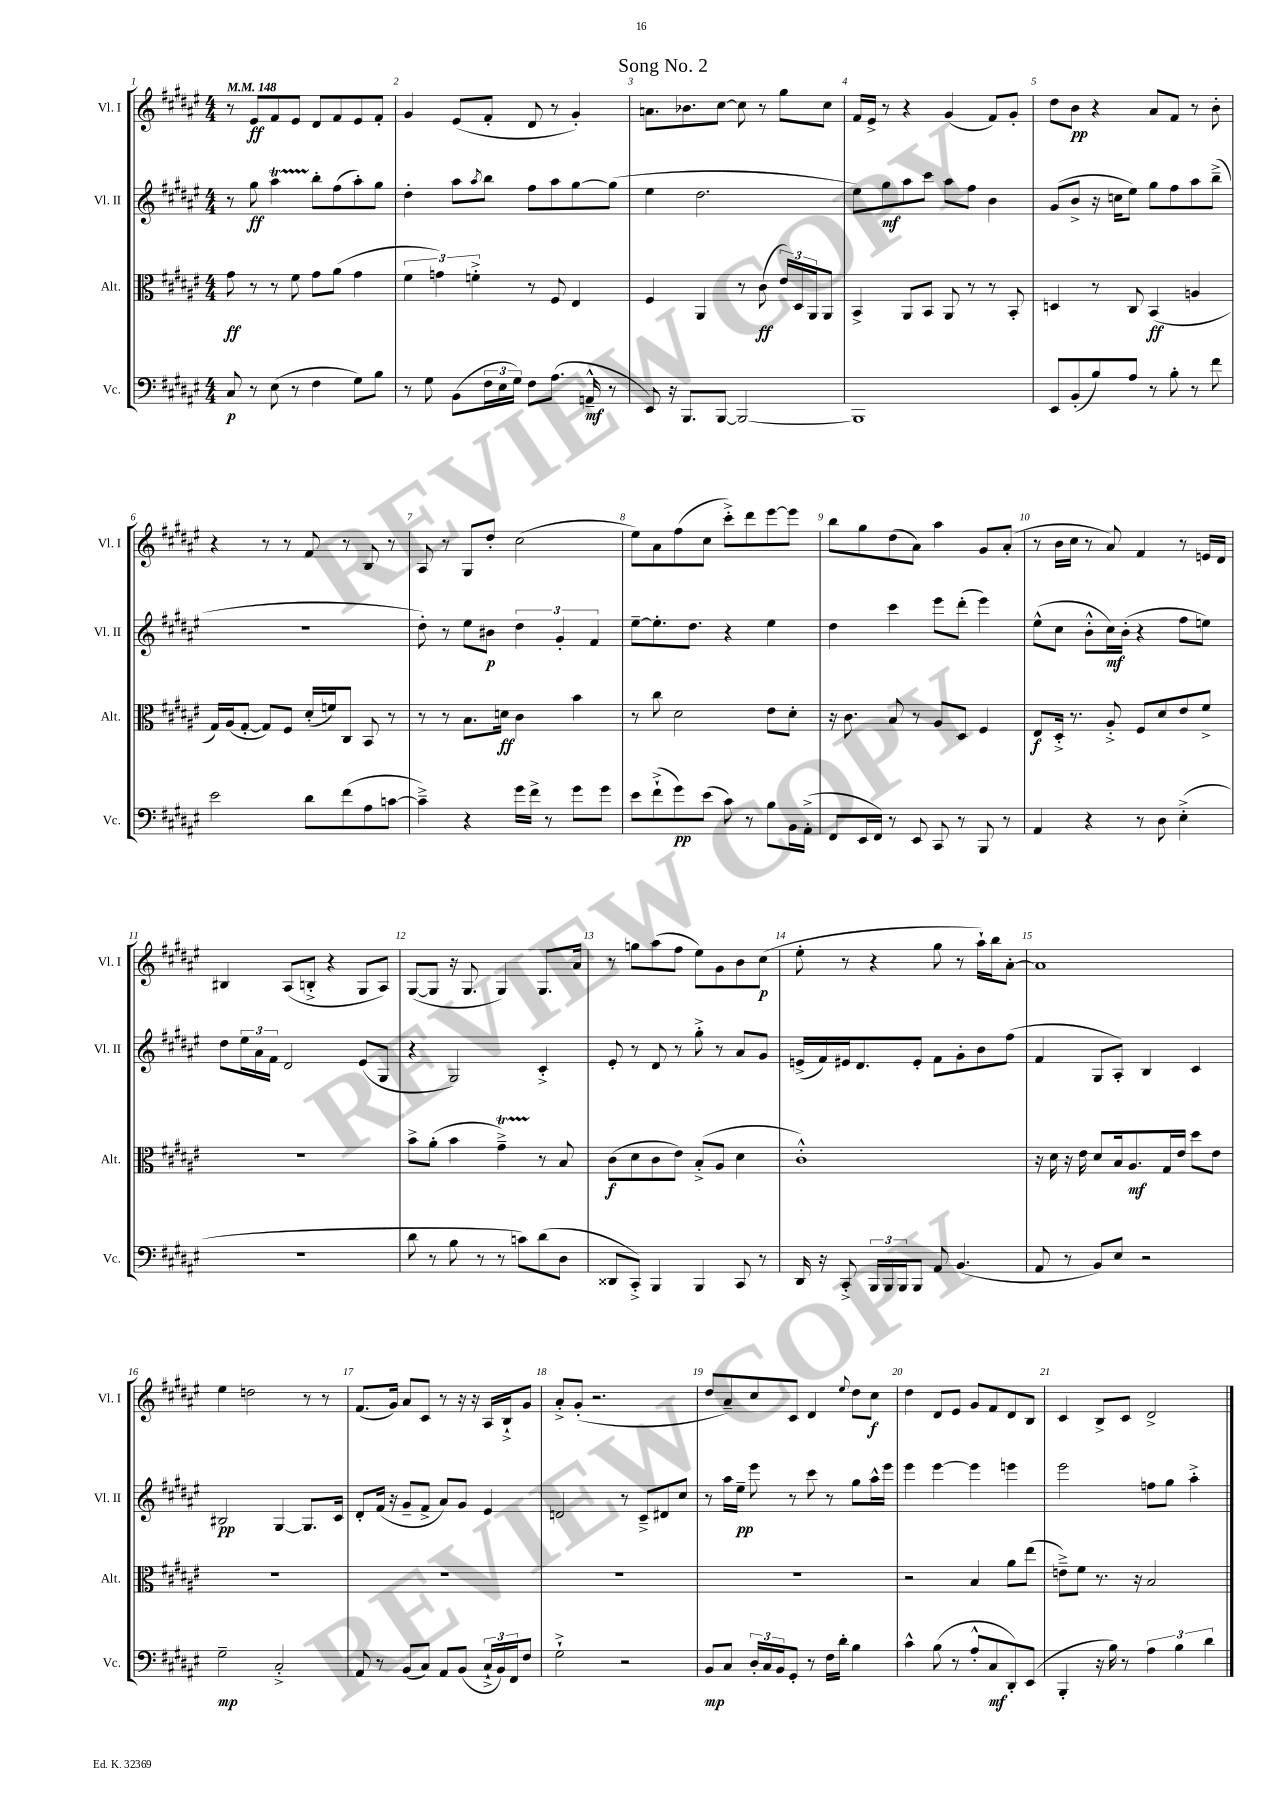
\header { title = "Song No. 2" }
<<
\new StaffGroup <<
\new Staff = "s0" \with { instrumentName = "Vl. I" shortInstrumentName = "Vl. I" } {
    \clef treble \key fis \major \numericTimeSignature \time 4/4 \tempo 4 = 148
    r8 eis'8\ff fis'8 eis'8 dis'8 fis'8 eis'8 fis'8-. |
    gis'4 eis'8( fis'8-. dis'8 r8 gis'4-.) |
    a'8. bes'8. cis''8~ cis''8 r8 gis''8 cis''8 |
    fis'16 eis'16-> r8 r4 gis'4( fis'8) gis'8-. |
    dis''8 b'8\pp r4 ais'8 fis'8 r8 b'8-. |
    r4 r8 r8 fis'8 r8 b8 r8 |
    ais8 r8 gis8 dis''8-. cis''2( |
    eis''8) ais'8 fis''8( cis''8 cis'''8-.->) dis'''8 eis'''8~ eis'''8 |
    b''8 gis''8 dis''8( ais'8) ais''4 gis'8 ais'8-.( |
    r8 b'16 cis''16 r8 ais'8) fis'4 r8 e'16 dis'16 |
    bis4 ais8( b8-.-> r4 gis8 ais8) |
    gis8~( gis8 r16 gis8. gis4) gis8. ais'16 |
    r8 g''8 ais''8( fis''8 eis''8) gis'8 b'8 cis''8\p( |
    eis''8-. r8 r4 gis''8 r8 ais''16-!) b''16 ais'8~-. |
    ais'1 |
    eis''4 d''2 r8 r8 |
    fis'8.( gis'16) ais'8 cis'8 r8 r16 r16 ais16 b16-!-> gis'8 |
    ais'8-.-> gis'8-.( r2. |
    dis''8 ais'8--) cis''8 cis'8 dis'4 \appoggiatura { eis''8 } dis''8 cis''8\f |
    dis''4 dis'8 eis'8 gis'8 fis'8 dis'8 b8 |
    cis'4 b8-> cis'8 dis'2-> \bar "|." |
}
\new Staff = "s1" \with { instrumentName = "Vl. II" shortInstrumentName = "Vl. II" } {
    \clef treble \key fis \major \numericTimeSignature \time 4/4
    r8 gis''8\ff ais''4\startTrillSpan b''8-.\stopTrillSpan fis''8( ais''8-.) gis''8 |
    dis''4-. ais''8 \acciaccatura { ais''8 } b''8 fis''8 ais''8 gis''8~ gis''8( |
    eis''4 dis''2. |
    eis''8) gis''8\mf ais''8 cis'''8 ais''8 fis''8 b'4 |
    gis'8( b'8-> r16 c''16 eis''8) gis''8 fis''8 ais''8 b''8--->( |
    R1 |
    dis''8-.) r8 eis''8 bis'8\p \tuplet 3/2 { dis''4 gis'4-. fis'4 } |
    eis''8~-- eis''8.-. dis''8. r4 eis''4 |
    dis''4 cis'''4 eis'''8 dis'''8-.( eis'''4) |
    eis''8-^( cis''8 b'8-.-^ cis''16\mf) b'16-.( r4 fis''8 e''8) |
    dis''8 \tuplet 3/2 { eis''16 ais'16 fis'16 } dis'2 eis'8( gis8 |
    r4 gis2) cis'4-.-> |
    eis'8-. r8 dis'8 r8 gis''8-.-> r8 ais'8 gis'8 |
    e'16->( fis'16) eis'16 dis'8. eis'8-. fis'8 gis'8-. b'8 fis''8( |
    fis'4 gis8 ais8-.) b4 cis'4 |
    bis2\pp gis4~ gis8. cis'16 |
    dis'8-. fis'16( r16 gis'8-- fis'8-> ais'8) gis'8 eis'4 |
    d'2 r8 cis'8---> dis'8 cis''8 |
    r8 ais''16 eis''16--\pp eis'''8 r8 cis'''8 r8 gis''8 ais''16-^ eis'''16 |
    eis'''4 eis'''4~ eis'''4 e'''4 |
    eis'''2 f''8 gis''8 ais''4-.-> \bar "|." |
}
\new Staff = "s2" \with { instrumentName = "Alt." shortInstrumentName = "Alt." } {
    \clef alto \key fis \major \numericTimeSignature \time 4/4
    gis'8\ff r8 r8 fis'8 gis'8 ais'8( gis'4 |
    \tuplet 3/2 { fis'4 g'4) f'4-.-> } r8 fis8 eis4 |
    fis4 ais,4 r8 cis'8\ff( \tuplet 3/2 { eis'16) dis16 ais,16 } ais,8 |
    b,4-> ais,8 b,8 ais,8 r8 r8 b,8-. |
    d4 r8 cis8 b,4\ff( a4 |
    gis16) ais16( gis8~-. gis8) fis8 dis'16-.( f'16) cis8 b,8 r8 |
    r8 r8 b8. d'16\ff cis'4 b'4 |
    r8 cis''8 dis'2 eis'8 dis'8-. |
    r16 cis'8. b8 r8 ais8 dis8 fis4 |
    eis8\f dis16-.-> r8. ais8-.-> fis8 dis'8 eis'8 fis'8-> |
    R1 |
    b'8-> ais'8-.( b'4 gis'4--->\startTrillSpan) r8\stopTrillSpan b8 |
    cis'8\f( dis'8 cis'8 eis'8) b8-.->( ais8 dis'4 |
    cis'1-.-^) |
    r16 dis'16 r16 eis'16 dis'8 b16 ais8.\mf gis16 eis'16 dis''8 eis'8 |
    R1 |
    R1 |
    R1 |
    R1 |
    r2 b4 ais'8 eis''8( |
    e'8--->) fis'8 r8. r16 b2 \bar "|." |
}
\new Staff = "s3" \with { instrumentName = "Vc." shortInstrumentName = "Vc." } {
    \clef bass \key fis \major \numericTimeSignature \time 4/4
    cis8\p r8 eis8( r8 fis4 gis8) b8 |
    r8 gis8 b,8( \tuplet 3/2 { fis16 eis16 gis16) } fis8 ais8.( a,16---^\mf r8 |
    eis,8) r16 b,,8. b,,8~ b,,2~ |
    b,,1 |
    eis,8 b,8-.( b8) ais8 r8 b8-. r8 fis'8 |
    eis'2 dis'8 fis'8( ais8 c'8~ |
    c'4--->) r4 gis'16 fis'16-> r8 gis'8 gis'8 |
    eis'8 fis'8-!->( gis'8\pp) eis'8( cis'8) r8 b8 b,16 ais,16-.->( |
    fis,8 eis,16 fis,16) r8 eis,8 cis,8 r8 b,,8 r8 |
    ais,4 r4 r8 dis8 eis4-.->( |
    R1 |
    dis'8 r8 b8 r8 r8 c'8) dis'8( dis8 |
    disis,8 cis,8-.->) b,,4 b,,4 cis,8 r8 |
    dis,16 r16 cis,8-.-> \tuplet 3/2 { b,,16 b,,16 b,,16 } b,,8 ais,8 b,4.( |
    ais,8 r8 b,8) eis8 r2 |
    gis2--\mp cis2-.-> |
    ais,8 r8 b,8( cis8) ais,8 b,8( \tuplet 3/2 { cis16-!-> b,16) fis,16 } fis8 |
    gis2-!-> r2 |
    b,8\mp cis8 \tuplet 3/2 { dis16-. cis16 b,16 } gis,8-. r8 fis16 dis'16-. b4 |
    cis'4-^ b8( r8 ais8-.-^ cis8\mf dis,8-.) eis,8( |
    b,,4-. r16 b16) r8 \tuplet 3/2 { ais4 b4 dis'4 } \bar "|." |
}
>>
>>
\layout { \context { \Score \override BarNumber.break-visibility = ##(#f #t #t) barNumberVisibility = #all-bar-numbers-visible } }
